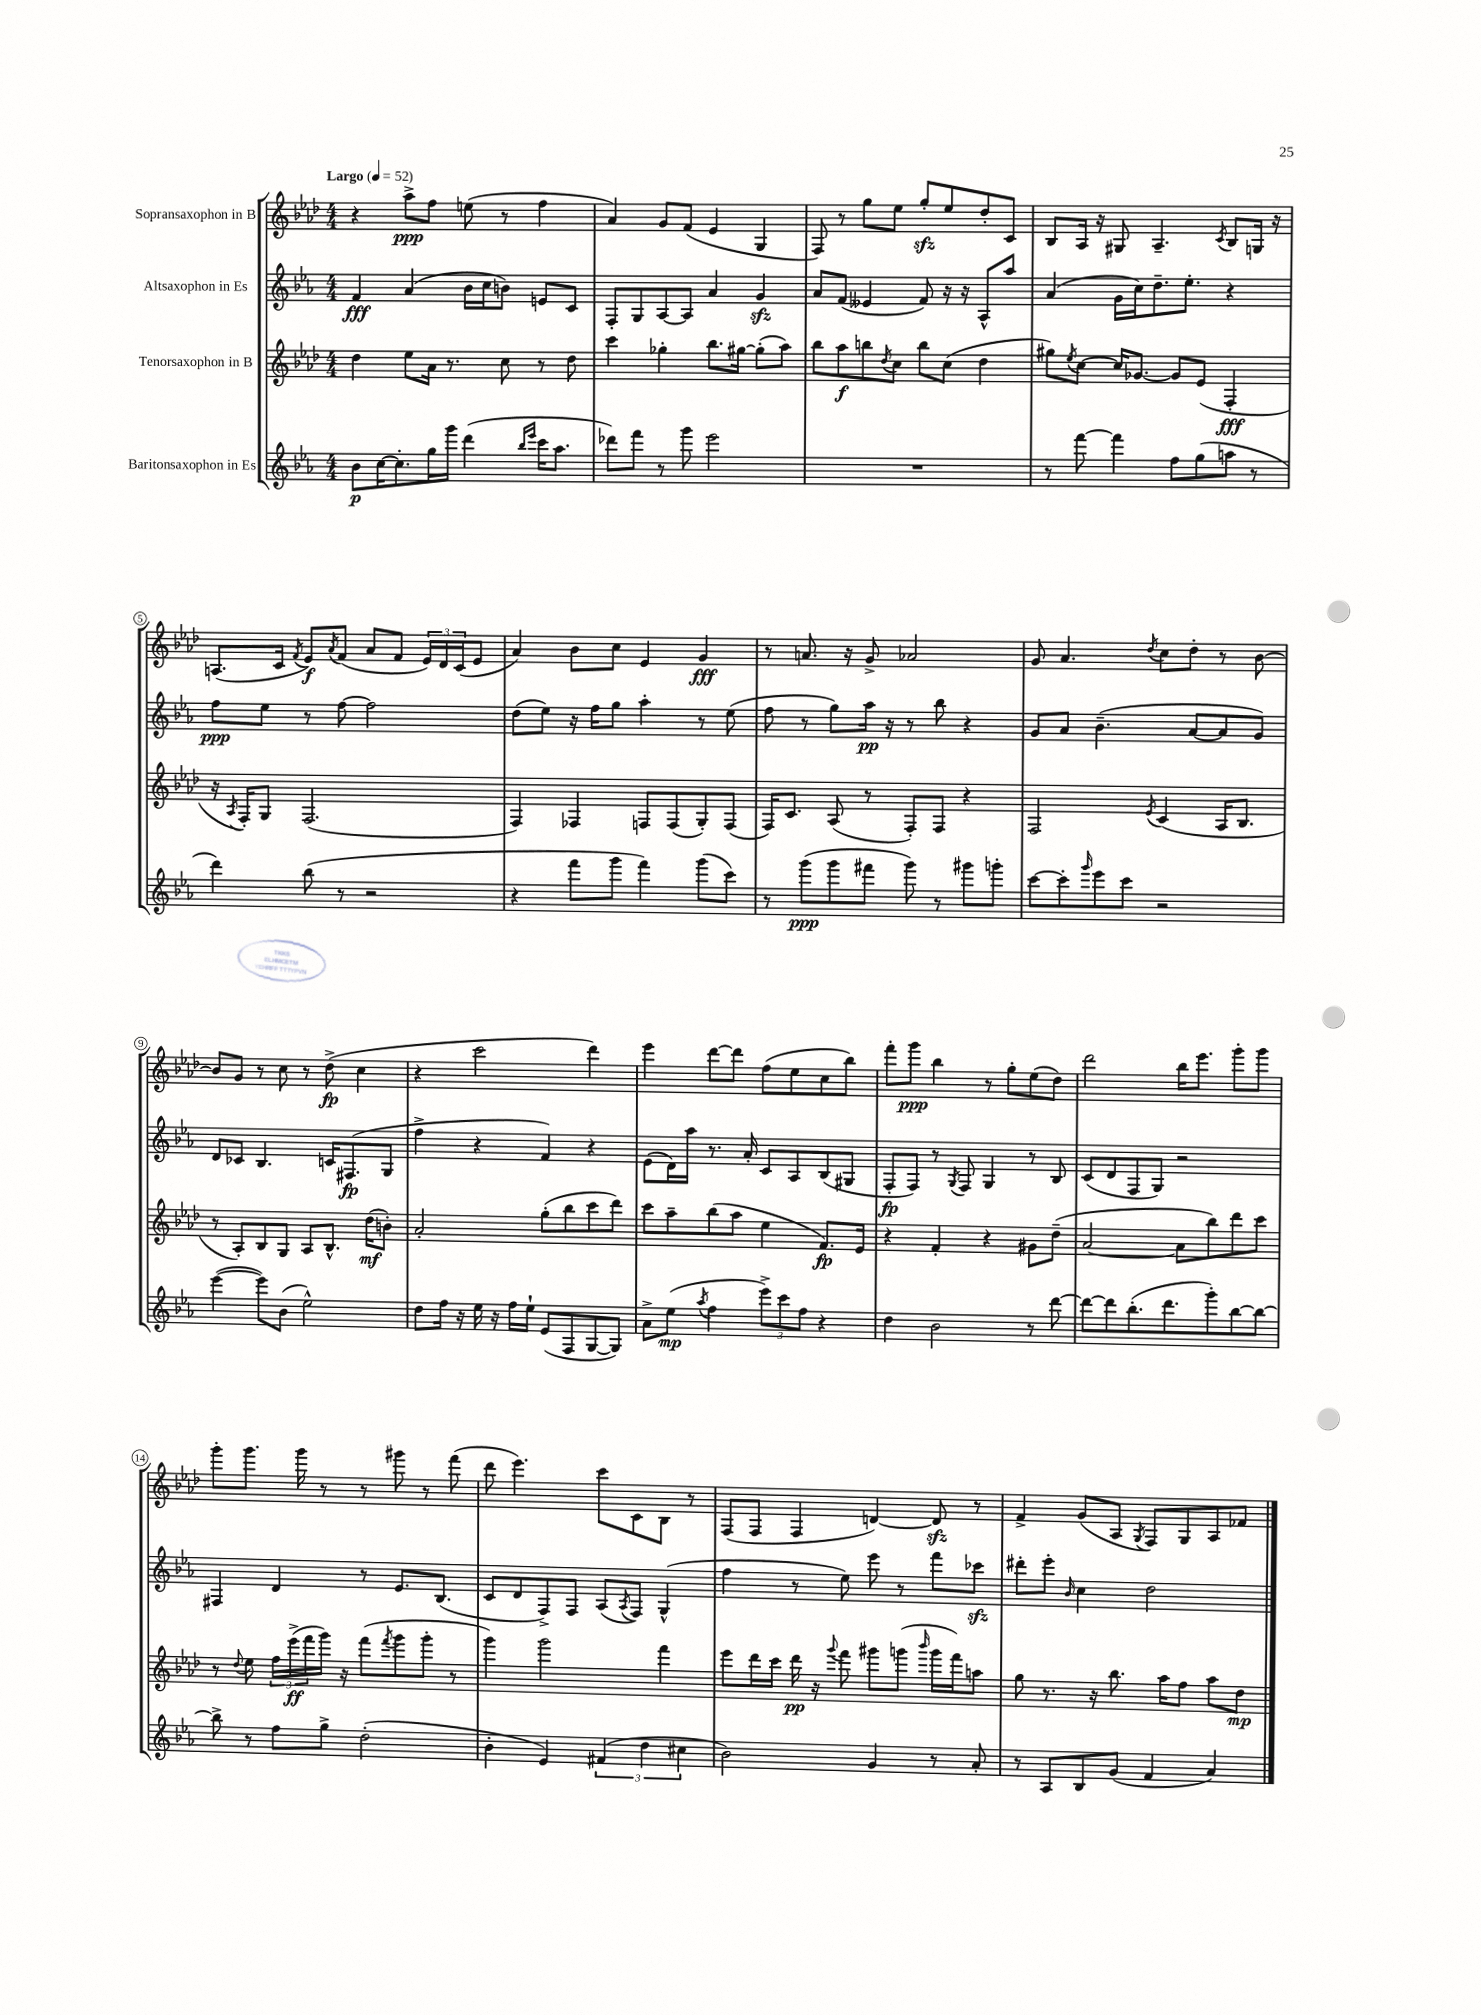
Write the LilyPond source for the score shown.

<<
\new StaffGroup <<
\new Staff = "s0" \with { instrumentName = "Sopransaxophon in B" } {
    \clef treble \key aes \major \numericTimeSignature \time 4/4 \tempo "Largo" 4 = 52
    r4 aes''8->\ppp f''8 e''8( r8 f''4 |
    aes'4) g'8 f'8( ees'4 g4 |
    f8) r8 g''8 ees''8 g''8-.\sfz ees''8 des''8-. c'8 |
    bes8 aes16 r16 gis8 aes4.-- \acciaccatura { c'8 } bes8 g16 r16 |
    a8.( c'16 \acciaccatura { f'8 } ees'8\f) \acciaccatura { aes'8 } f'8( aes'8 f'8 \tuplet 3/2 { ees'16) des'16 c'16( } ees'8 |
    aes'4) bes'8 c''8 ees'4 g'4\fff |
    r8 a'8. r16 g'8-> aes'2 |
    g'8 aes'4. \acciaccatura { des''8 } c''8 des''8-. r8 bes'8~ |
    bes'8 g'8 r8 c''8 r8 des''8->\fp( c''4 |
    r4 c'''2 des'''4) |
    ees'''4 des'''8~ des'''8 f''8( ees''8 c''8 bes''8) |
    f'''8-. g'''8\ppp bes''4 r8 g''8-. ees''8( des''8) |
    des'''2 bes''16 ees'''8. g'''8-. g'''8 |
    g'''8-. g'''8. g'''16 r8 r8 gis'''8 r8 f'''8( |
    des'''8 ees'''4.) c'''8 c'8 bes8 r8 |
    f8( f8 f4 d'4~) d'8\sfz r8 |
    f'4-> g'8( aes8 \acciaccatura { g8 } f8) g8 aes8 fes'8 \bar "|." |
}
\new Staff = "s1" \with { instrumentName = "Altsaxophon in Es" } {
    \clef treble \key ees \major \numericTimeSignature \time 4/4
    f'4\fff aes'4( bes'16 c''16 b'8) e'8 c'8 |
    f8-. g8 aes8~ aes8 aes'4 g'4\sfz |
    aes'8 f'8( eeses'4 f'8) r16 r16 aes8-^ aes''8 |
    aes'4( g'16 c''16) d''8.-- ees''8.-. r4 |
    f''8\ppp ees''8 r8 f''8~ f''2 |
    d''8( ees''8) r16 f''16 g''8 aes''4-. r8 ees''8( |
    f''8 r8 g''8) aes''16\pp r16 r8 bes''8 r4 |
    g'8 aes'8 bes'4.--( aes'8~ aes'8 g'8) |
    d'8 ces'8 bes4. c'16 fis8.\fp( g8 |
    f''4-> r4 f'4) r4 |
    ees'8( d'16) aes''16 r8. aes'16-. c'8 aes8 bes8( gis8 |
    f8-.\fp f8) r8 \acciaccatura { g8 } f8 g4 r8 bes8 |
    c'8( d'8 f8 g8) r2 |
    fis4 d'4 r8 ees'8. bes8.( |
    c'8 d'8 f8->) f8 aes8( \acciaccatura { aes8 } f8) g4-^( |
    f''4 r8 ees''8) ees'''8 r8 f'''8 ces'''8\sfz |
    dis'''8-. ees'''8-. \grace { bes'16 } c''4 d''2 \bar "|." |
}
\new Staff = "s2" \with { instrumentName = "Tenorsaxophon in B" } {
    \clef treble \key aes \major \numericTimeSignature \time 4/4
    des''4 ees''8 aes'16 r8. c''8 r8 des''8 |
    c'''4 ges''4-. bes''8. gis''16~ gis''8-.( aes''8) |
    bes''8 aes''8\f b''8 \acciaccatura { des''8 } c''8 b''8 c''8( des''4 |
    gis''8) \acciaccatura { ees''8 } c''8~ c''16 ges'8.~ ges'8 ees'8( f4-.\fff |
    r16 \acciaccatura { aes8 } f16-.) g8 f2.( |
    f4) fes4 f8 f8( g8-.) f8( |
    f16) c'8. aes8( r8 f8-.) f8 r4 |
    f2 \acciaccatura { ees'8 } c'4( aes16 bes8. |
    r8 aes8-.) bes8 g8 aes8 bes8.-^ des''16\mf( b'8-.) |
    aes'2-. g''8-.( bes''8 c'''8 des'''8) |
    c'''8 aes''8-- bes''8( aes''8 ees''4 f'8.\fp) ees'16 |
    r4 f'4-. r4 gis'8 des''8--( |
    aes'2~ aes'8 bes''8) des'''8 c'''8 |
    r8 \appoggiatura { des''8 } ees''8 \tuplet 3/2 { f''16 ees'''16->\ff( f'''16 } g'''16) r16 f'''8( \acciaccatura { f'''8 } g'''8 g'''8-. r8 |
    g'''4) g'''2 f'''4 |
    ees'''8 des'''16 c'''16 des'''16\pp r16 \appoggiatura { g'''8 } f'''8 gis'''8 g'''8( \grace { bes'''16 } g'''16 f'''16) a''8 |
    g''8 r8. r16 bes''8. aes''16 f''8 aes''8 des''8\mp \bar "|." |
}
\new Staff = "s3" \with { instrumentName = "Baritonsaxophon in Es" } {
    \clef treble \key ees \major \numericTimeSignature \time 4/4
    bes'8\p c''16~ c''8.-. g''16 g'''16 d'''4( \grace { bes''16 ees'''16 } c'''16 aes''8. |
    des'''8) f'''8 r8 g'''8 ees'''2 |
    R1 |
    r8 f'''8~ f'''4 f''8 g''8( a''8 r8 |
    d'''4) bes''8( r8 r2 |
    r4 f'''8 g'''8 f'''4) g'''8( c'''8) |
    r8 g'''8\ppp( g'''8 fis'''8 g'''8) r8 gis'''8 g'''8-. |
    c'''8~ c'''8-. \grace { g'''16 } ees'''8 c'''8 r2 |
    ees'''4~( ees'''8) bes'8( ees''2-^) |
    d''8 f''16 r16 ees''16 r16 f''16 ees''16-! ees'8( f8 g8~ g8) |
    aes'8-> ees''8\mp( \acciaccatura { aes''8 } f''4 \tuplet 3/2 { ees'''8->) c'''8 f''8 } r4 |
    d''4 bes'2 r8 d'''8~ |
    d'''8~ d'''8 bes''8.-.( d'''8. g'''8-.) bes''8~ bes''8~ |
    bes''8-> r8 f''8 g''8-> d''2-.( |
    bes'4-. ees'4) \tuplet 3/2 { fis'4( d''4 cis''4 } |
    bes'2) g'4 r8 aes'8-. |
    r8 aes8 bes8 g'8( f'4 aes'4) \bar "|." |
}
>>
>>
\layout { \context { \Score \override BarNumber.stencil = #(make-stencil-circler 0.1 0.3 ly:text-interface::print) } }
